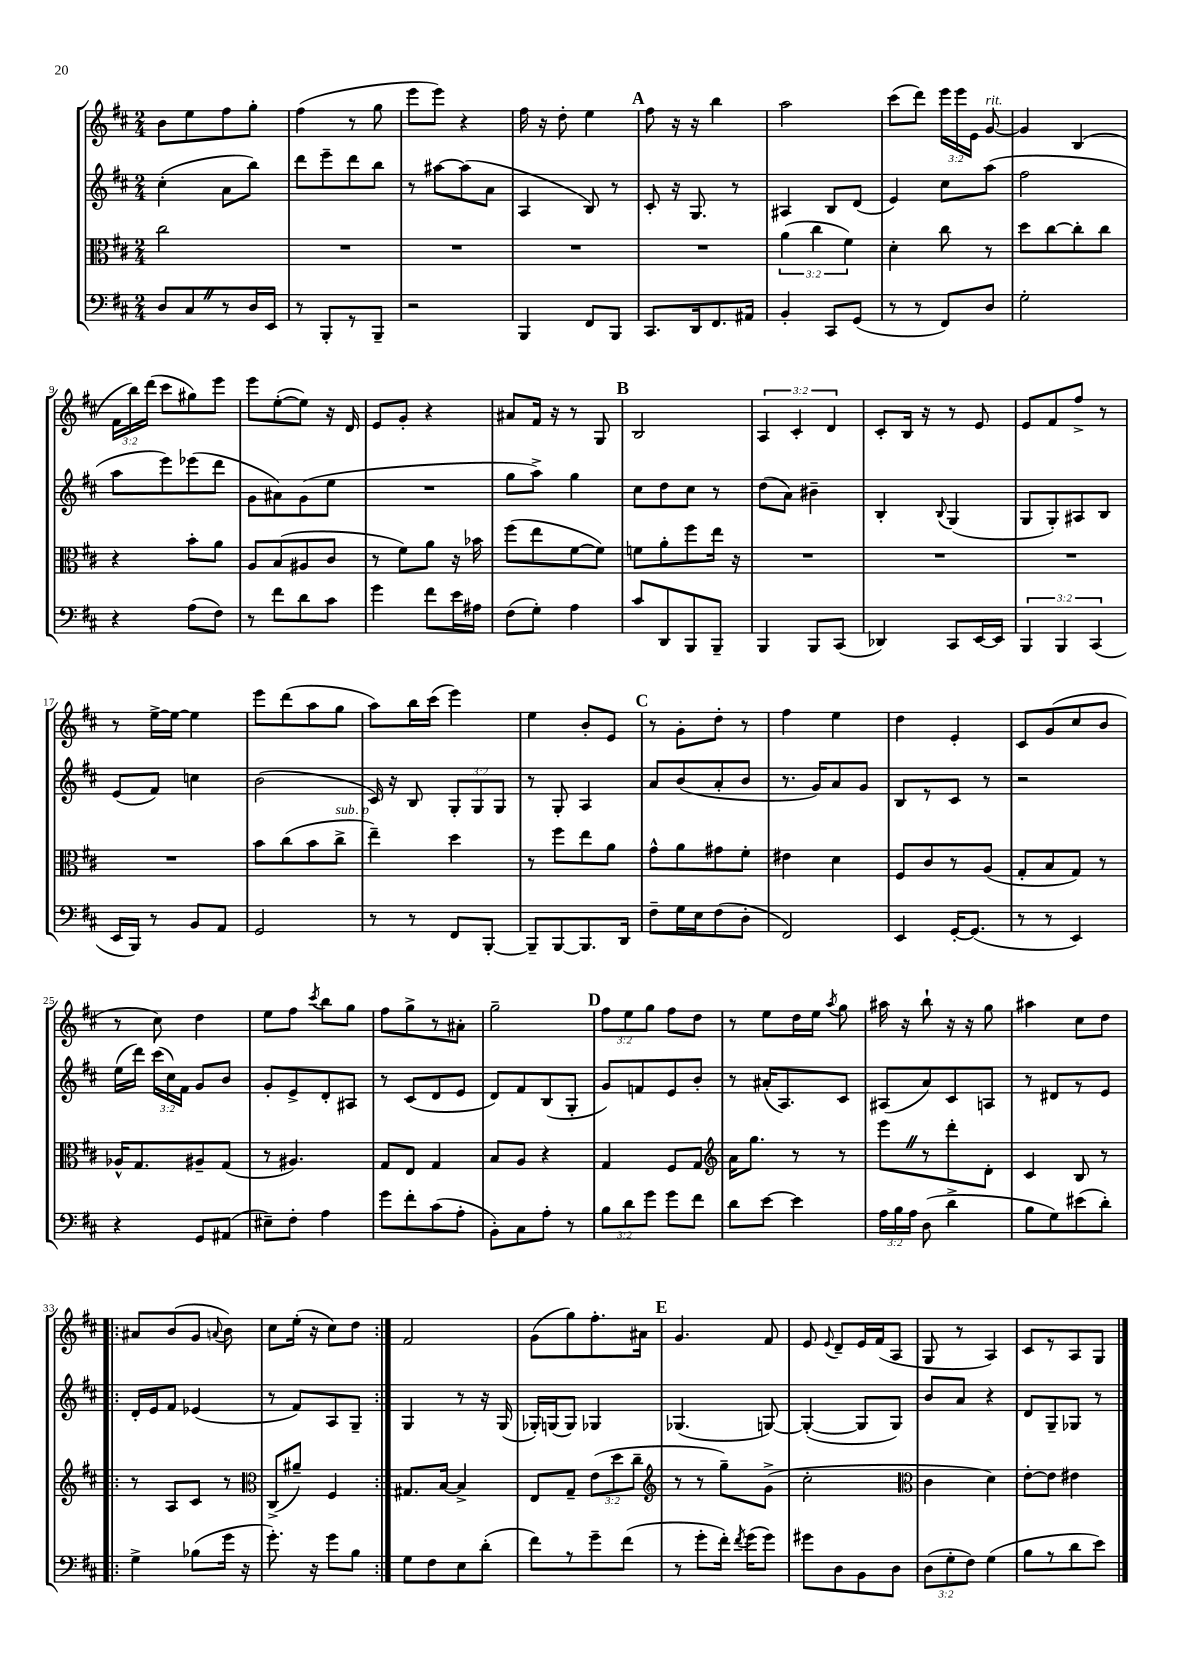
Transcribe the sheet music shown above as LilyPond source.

<<
\new StaffGroup <<
\new Staff = "s0" {
    \clef treble \key d \major \numericTimeSignature \time 2/4 \override Staff.TupletNumber.text = #tuplet-number::calc-fraction-text
    \autoBeamOff b'8[ e''8 fis''8 g''8]-. |
    fis''4( r8 g''8 |
    e'''8[ e'''8]) r4 |
    fis''16 r16 d''8-. e''4 |
    \mark \markup { \bold "A" } fis''8 r16 r16 b''4 |
    a''2 |
    cis'''8[( d'''8]) \tuplet 3/2 { e'''16[ e'''16 e'16] } g'8~^\markup { \italic "rit." } |
    g'4 b4( |
    \tuplet 3/2 { fis'16[ b''16) d'''16]( } cis'''8[ gis''8) e'''8] |
    e'''8[ e''8~-.( e''8]) r16 d'16 |
    e'8[ g'8]-. r4 |
    ais'8[ fis'16] r16 r8 g8 |
    \mark \markup { \bold "B" } b2 |
    \tuplet 3/2 { a4 cis'4-. d'4 } |
    cis'8[-. b16] r16 r8 e'8 |
    e'8[ fis'8 fis''8]-> r8 |
    r8 e''16[~-> e''16]~ e''4 |
    e'''8[ d'''8( a''8 g''8] |
    a''8[) b''16 cis'''16]( e'''4) |
    e''4 b'8[-. e'8] |
    \mark \markup { \bold "C" } r8 g'8[-. d''8]-. r8 |
    fis''4 e''4 |
    d''4 e'4-. |
    cis'8[ g'8( cis''8 b'8] |
    r8 cis''8) d''4 |
    e''8[ fis''8] \acciaccatura { cis'''8 } b''8[ g''8] |
    fis''8[ g''8-> r8 ais'8]-. |
    g''2-- |
    \mark \markup { \bold "D" } \tuplet 3/2 { fis''8[ e''8 g''8] } fis''8[ d''8] |
    r8 e''8[ d''16 e''16] \acciaccatura { a''8 } g''8 |
    ais''16 r16 b''8-! r16 r16 g''8 |
    ais''4 cis''8[ d''8] |
    \repeat volta 2 { ais'8[ b'8( g'8] \appoggiatura { a'8 } b'8) |
    cis''8[ e''16]-.( r16 cis''8[) d''8] | }
    fis'2 |
    g'8[( g''8) fis''8.-. ais'16] |
    \mark \markup { \bold "E" } g'4. fis'8 |
    e'8 \appoggiatura { e'8 } d'8[-- e'16 fis'16( a8] |
    g8 r8 a4) |
    cis'8[ r8 a8 g8] \bar "|." |
}
\new Staff = "s1" {
    \clef treble \key d \major \numericTimeSignature \time 2/4 \override Staff.TupletNumber.text = #tuplet-number::calc-fraction-text
    \autoBeamOff cis''4-.( a'8[ b''8]) |
    d'''8[ e'''8-- d'''8 b''8] |
    r8 ais''8[~ ais''8( a'8] |
    a4 b8) r8 |
    \mark \markup { \bold "A" } cis'8-. r16 g8. r8 |
    ais4 b8[ d'8]( |
    e'4) cis''8[ a''8]( |
    fis''2 |
    a''8[ e'''8) ees'''8( d'''8] |
    g'8[ ais'8) g'8( e''8] |
    R2 |
    g''8[ a''8]->) g''4 |
    \mark \markup { \bold "B" } cis''8[ d''8 cis''8] r8 |
    d''8[( a'8]) bis'4-- |
    b4-. \appoggiatura { b8 } g4( |
    g8[ g8-.) ais8 b8] |
    e'8[( fis'8]) c''4 |
    b'2( |
    cis'16) r16 b8 \tuplet 3/2 { g8[-. g8 g8] } |
    r8 g8-. a4 |
    \mark \markup { \bold "C" } a'8[ b'8( a'8-. b'8] |
    r8. g'16[) a'8 g'8] |
    b8[ r8 cis'8] r8 |
    r2 |
    e''16[( d'''16]) \tuplet 3/2 { cis'''16[( cis''16) fis'16] } g'8[ b'8] |
    g'8[-. e'8-> d'8-. ais8] |
    r8 cis'8[( d'8 e'8] |
    d'8[) fis'8 b8( g8]-. |
    \mark \markup { \bold "D" } g'8[) f'8 e'8 b'8]-. |
    r8 ais'16[-.( a8.) cis'8] |
    ais8[( a'8) cis'8 a8] |
    r8 dis'8[ r8 e'8] |
    \repeat volta 2 { d'16[-. e'16 fis'8] ees'4( |
    r8 fis'8[) a8 g8]-- | }
    g4 r8 r16 g16( |
    ges16[-.) g16( g8]) ges4 |
    \mark \markup { \bold "E" } ges4.( g8~) |
    g4~-.( g8[ g8]) |
    b'8[ a'8] r4 |
    d'8[ g8-- ges8] r8 \bar "|." |
}
\new Staff = "s2" {
    \clef alto \key d \major \numericTimeSignature \time 2/4 \override Staff.TupletNumber.text = #tuplet-number::calc-fraction-text
    \autoBeamOff cis''2 |
    R2 |
    R2 |
    R2 |
    \mark \markup { \bold "A" } R2 |
    \tuplet 3/2 { a'4( cis''4 fis'4) } |
    d'4-. cis''8 r8 |
    d''8[ cis''8~ cis''8-. cis''8] |
    r4 b'8[-. a'8] |
    a8[ b8( ais8 cis'8] |
    r8 fis'8[) a'8] r16 bes'16 |
    fis''8[( e''8 fis'8~ fis'8]) |
    \mark \markup { \bold "B" } f'8[ a'8-. fis''8 e''16] r16 |
    R2 |
    R2 |
    R2 |
    R2 |
    b'8[ cis''8( b'8 cis''8]->^\markup { \italic "sub. p" } |
    e''4--) d''4 |
    r8 fis''8[ e''8 a'8] |
    \mark \markup { \bold "C" } g'8[-^ a'8 gis'8 fis'8]-. |
    eis'4 d'4 |
    fis8[ cis'8 r8 a8]( |
    g8[-. b8 g8]) r8 |
    aes16[-^ g8. ais8-- g8]( |
    r8 ais4.) |
    g8[ e8] g4 |
    b8[ a8] r4 |
    \mark \markup { \bold "D" } g4 fis8[ g8] |
    \clef treble a'16[ g''8.] r8 r8 |
    e'''8[ \once \override BreathingSign.text = \markup { \musicglyph "scripts.caesura.straight" } \breathe r8 d'''8-. d'8]-. |
    cis'4 b8 r8 |
    \repeat volta 2 { r8 a8[ cis'8] r8 |
    \clef alto cis8[->( ais'8]--) fis4 | }
    gis8.[ b16]~ b4-> |
    e8[ g8]-- \tuplet 3/2 { e'8[( d''8 cis''8]-- } |
    \mark \markup { \bold "E" } \clef treble r8 r8 g''8[--) g'8]->( |
    cis''2-. |
    \clef alto cis'4 d'4) |
    e'8[~-. e'8] eis'4 \bar "|." |
}
\new Staff = "s3" {
    \clef bass \key d \major \numericTimeSignature \time 2/4 \override Staff.TupletNumber.text = #tuplet-number::calc-fraction-text
    \autoBeamOff d8[ cis8 \once \override BreathingSign.text = \markup { \musicglyph "scripts.caesura.straight" } \breathe r8 d16 e,16] |
    r8 b,,8[-. r8 b,,8]-- |
    r2 |
    b,,4 fis,8[ b,,8] |
    \mark \markup { \bold "A" } cis,8.[ d,16 fis,8. ais,16] |
    b,4-. cis,8[ g,8]( |
    r8 r8 fis,8[) d8] |
    g2-. |
    r4 a8[( fis8]) |
    r8 fis'8[ d'8 cis'8] |
    g'4 fis'8[ e'16 ais16] |
    fis8[( g8]-.) a4 |
    \mark \markup { \bold "B" } cis'8[ d,8 b,,8 b,,8]-- |
    b,,4 b,,8[ cis,8]( |
    des,4) cis,8[ e,16~ e,16] |
    \tuplet 3/2 { b,,4 b,,4 cis,4( } |
    e,16[ b,,16]) r8 b,8[ a,8] |
    g,2 |
    r8 r8 fis,8[ b,,8]~-. |
    b,,8[-- b,,8~ b,,8. d,16] |
    \mark \markup { \bold "C" } fis8[-- g16 e16 fis8( d8]-. |
    fis,2) |
    e,4 g,16[~-. g,8.]( |
    r8 r8 e,4) |
    r4 g,8[ ais,8]( |
    eis8[--) fis8]-. a4 |
    g'8[ fis'8-. cis'8( a8]-. |
    b,8[-.) cis8 a8]-. r8 |
    \mark \markup { \bold "D" } \tuplet 3/2 { b8[ d'8 g'8] } g'8[ fis'8] |
    d'8[ e'8]~ e'4 |
    \tuplet 3/2 { a16[ b16 a16] } d8( d'4-> |
    b8[ g8) eis'8( d'8]-.) |
    \repeat volta 2 { g4-> bes8[( g'16] r16 |
    g'8.-.) r16 g'8[ b8] | }
    g8[ fis8 e8 d'8]-.( |
    fis'8[) r8 g'8-- fis'8]( |
    \mark \markup { \bold "E" } r8 g'8[-. fis'16]-.) \acciaccatura { fis'8 } g'16[( g'8]) |
    gis'8[ d8 b,8 d8] |
    \tuplet 3/2 { d8[( g8-. fis8]) } g4( |
    b8[ r8 d'8 e'8]) \bar "|." |
}
>>
>>
